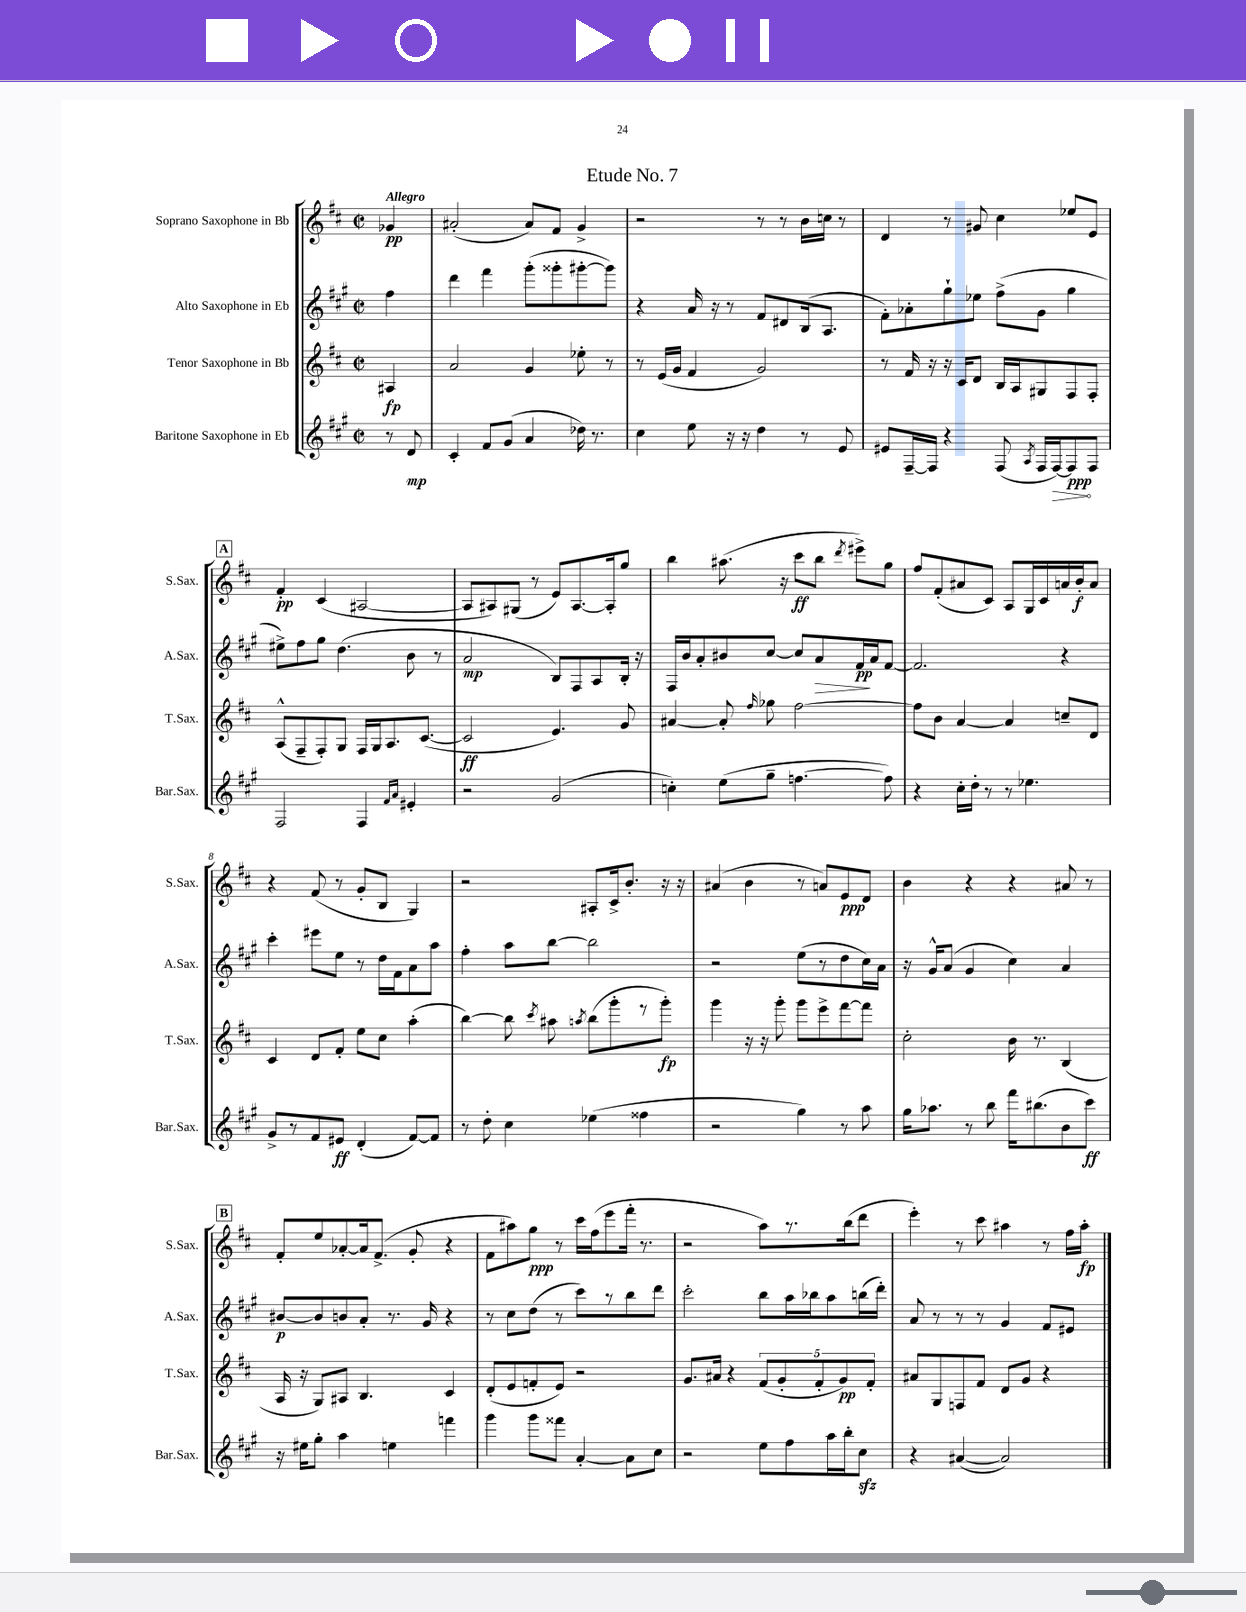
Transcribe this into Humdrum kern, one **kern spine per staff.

**kern	**kern	**kern	**kern
*staff4	*staff3	*staff2	*staff1
*clefG2	*clefG2	*clefG2	*clefG2
*k[f#c#g#]	*k[f#c#]	*k[f#c#g#]	*k[f#c#]
*M2/2	*M2/2	*M2/2	*M2/2
*met(c|)	*met(c|)	*met(c|)	*met(c|)
8r	4A#/	4ff#\	4g-/
8d/	.	.	.
=	=	=	=
4c#'/	2a/	4ddd\	(2a#'/
8f#/L	.	4fff#\	.
(8g#/J	.	.	.
4a/	4g/	(8ggg#'\L	8a#/L)
.	.	8ggg##'\	8f#/J
16dd-\)	8ee-'\	[8ggg#'\	4g^/
8.r	.	.	.
.	8r	8ggg#\]J)	.
=	=	=	=
4cc#\	8r	4r	2r
.	(16e/LL	.	.
.	16g/JJ	.	.
8ee\	4f#/	16a/	.
.	.	16r	.
16r	.	8r	.
16r	.	.	.
4dd\	2g/)	8f#/L	8r
.	.	8d#/	8r
8r	.	(16B/k	16b\LL
.	.	8.A/J	16cc\JJ
8e/	.	.	8r
=	=	=	=
8e#/L	8r	8f#'\L)	4d/
[16F#~/L	16f#/	8a-'\	.
16F#/]JJ	16r	.	.
4r	16r	8gg#`\	8r
.	16c#/LK	.	.
.	8d/J	8ee-\J	8g#/
(8F#/	16B/LL	(8ff#^\L	4cc#\
.	16A/J	.	.
8qA/	.	.	.
16F#/LL	8G#/	8g#\J	.
[16F#/J)	.	.	.
8F#/]	8F#/	4gg#\	8ee-/L
8F#/J	8F#'/J	.	8e/J
=	=	=	=
2F#/	(8A^^/L	8ee#^\L)	4f#'/
.	8F#~/	8ff#\	.
.	8F#'/)	8gg#\J	(4c#/
.	8G/J	(4.dd\	.
4F#/	16F#/LL	.	[2A#/
.	16G/J	.	.
.	8.A/	.	.
16qqf#/LL	.	.	.
16qqa/JJ	.	.	.
4e#'/	.	8b\	.
.	([8.c#/J	.	.
.	.	8r	.
=	=	=	=
2r	2c#/]	2a/	8A#/]L
.	.	.	8A#/)
.	.	.	(8G#/J
.	.	.	8r
(2g#/	4.e/)	8B/L)	8e/L)
.	.	8F#/	[8.A#/
.	.	8A/	.
.	.	.	16A#'/]k
.	8g/	16B'/Jk	8gg/J
.	.	16r	.
=	=	=	=
4cc'\)	[4a#/	16F#/LL	4bb\
.	.	16b/J	.
.	.	8a'/	.
(8ee\L	8a#'/]	8b#/	(8.aa#\
.	16qqff#/	.	.
8gg#~\J	8gg-\	[8cc#/J	.
.	.	.	16r
[4.ff\	[2ff#\	8cc#/]L	8ccc#\L
.	.	8a/	8bb\J
.	.	.	8qddd/
.	.	16f#/L	8eee#^\L)
.	.	16a/J	.
8ff\])	.	[8f#/J	8gg\J
=	=	=	=
4r	8ff#\]L	2.f#/]	8ff#/L
.	8b\J	.	(8f#'/
16cc#'\LL	[4a/	.	8a#/
16dd'\JJ	.	.	.
8r	.	.	8c#/J)
8r	4a/]	.	8A/L
4.ee-\	.	.	16G/L
.	.	.	16c#/
.	8cc~/L	4r	16a/
.	.	.	16b'/J
.	8d/J	.	8a/J
=	=	=	=
8g#^/L	4c#/	4ccc#'\	4r
8r	.	.	.
8f#/	8d/L	8eee#\L	(8f#/
8e#/J	8f#'/J	8ee\J	8r
(4d'/	8ee\L	8r	8g'/L
.	8cc#\J	16dd\LL	8B/J
.	.	16f#\J	.
[8f#/L)	(4aa'\	8a\	4G/)
8f#/]J	.	8aa\J	.
=	=	=	=
8r	[4bb\)	4ff#'\	2r
8dd'\	.	.	.
4cc#\	8bb\]	8aa\L	.
.	8qccc#/	.	.
.	8aa#\	[8bb\J	.
.	8qaa/	.	.
(4ee-\	(8bb\L	2bb\]	8A#'/L
.	8ggg'\	.	16c#^/k
.	.	.	8.b'/J
4ff##\	8r	.	.
.	8ggg'\J)	.	16r
.	.	.	16r
=	=	=	=
2r	4ggg\	2r	(4a#/
.	16r	.	4b\
.	16r	.	.
.	8ggg'\	.	.
4gg#\)	8ggg\L	(8ee\L	8r
.	8eee^\	8r	8a/L)
8r	[8fff#\	8dd\	8e/
8aa\	8fff#\]J	16cc#\L)	8d/J
.	.	16a\JJ	.
=	=	=	=
16gg#\LK	2cc#'\	16r	4b\
8.aa-\J	.	16g#^^/LK	.
.	.	(8a/J	.
8r	.	4g#/	4r
8bb\	.	.	.
16fff#\LK	16b\	4cc#\)	4r
(8.bb#\	8.r	.	.
8b\	(4B/	4a/	8a#/
8ccc#\J)	.	.	8r
=	=	=	=
16r	16A/	[8b#/L	8f#'/L
16ee#\LK	16r	.	.
8gg#'\J	8G/L)	8b#/]	8ee/
4aa\	8A#/J	8b/	[8a-'/
.	4.B/	8a'/J	16a-/]k
.	.	.	(8.f#^/J
4ee\	.	8.r	.
.	.	.	8g'/
.	.	16g#/	.
4fff\	4c#/	4r	4r
=	=	=	=
4ggg#\	(8d'/L	8r	8f#\L
.	8e/	8cc#\L	8aa#\)
8ggg#\L	8f'/	(8dd\J	8gg\J
8fff##\J	8e/J)	8r	8r
[4a'/	2r	8ccc#\L)	16ccc#\LL
.	.	.	(16ff#\J
.	.	8r	8eee\
8a\]L	.	8bb\	16fff#'\Jk
.	.	.	8.r
8cc#\J	.	8ddd\J	.
=	=	=	=
2r	8.g/L	2ccc#'\	2r
.	16a#/Jk	.	.
.	4r	.	.
8ee\L	(10f#/L	8bb\L	8aa\L)
.	10g'/	.	.
8ff#\	.	16aa\L	8.r
.	.	16bb-\J	.
.	10f#'/	.	.
16aa\L	.	8aa\	.
.	10g/)	.	.
16bb'\J	.	.	(16bb\k
8cc#\J	.	(16bb\L	8ddd\J
.	10f#'/J	.	.
.	.	16ddd'\JJ)	.
=	=	=	=
4r	8a#/L	8a/	4eee'\)
.	8G/	8r	.
([4a#/	8F/	8r	8r
.	8f#/J	8r	8ccc#\
2a#/])	8d/L	4g#/	4aa#\
.	8g/J	.	.
.	4r	8f#/L	8r
.	.	8e#/J	16ff#\LL
.	.	.	16aa#'\JJ
==	==	==	==
*-	*-	*-	*-
